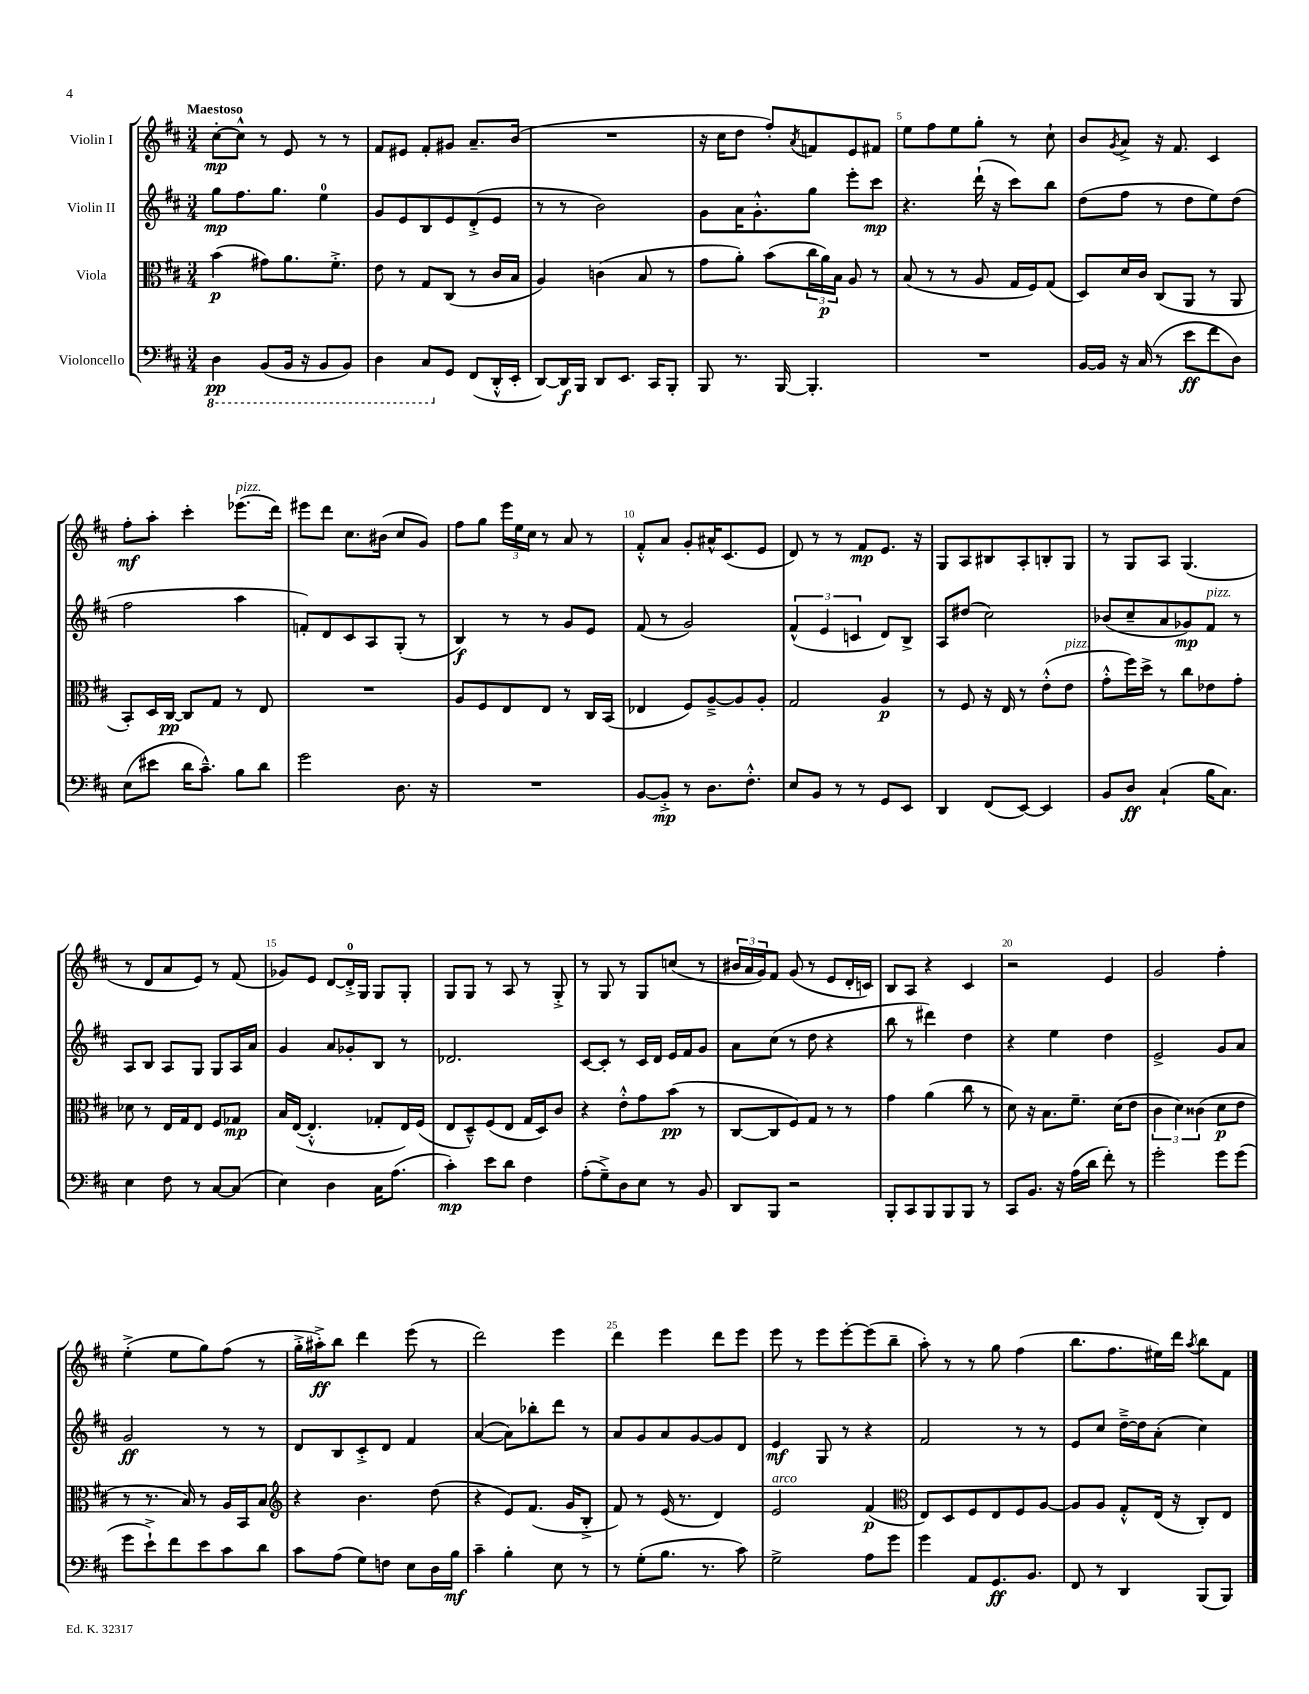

**kern	**dynam	**kern	**dynam	**kern	**dynam	**kern	**dynam
*part4	*part4	*part3	*part3	*part2	*part2	*part1	*part1
*staff4	*staff4	*staff3	*staff3	*staff2	*staff2	*staff1	*staff1
*I"Violoncello	*	*I"Viola	*	*I"Violin II	*	*I"Violin I	*
*clefF4	*	*clefC3	*	*clefG2	*	*clefG2	*
*k[f#c#]	*	*k[f#c#]	*	*k[f#c#]	*	*k[f#c#]	*
*M3/4	*	*M3/4	*	*M3/4	*	*M3/4	*
*8ba	*	*	*	*	*	*	*
=1	=1	=1	=1	=1	=1	=1	=1
!	!	!	!	!	!	!LO:TX:a:B:t=Maestoso	!
4DD\	pp	(4b\	p	8gg\L	mp	[8cc#'\L	mp
.	.	.	.	8.ff#\	.	8cc#^^\J]	.
(8BBB/L	.	8g#X\L)	.	.	.	8r	.
.	.	.	.	8.gg\J	.	.	.
16BBB/Jk	.	8.a\	.	.	.	8e/	.
16r	.	.	.	.	.	.	.
8BBB/L	.	.	.	4ee\	.	8r	.
.	.	8.f#'^\J	.	.	.	.	.
8BBB/J)	.	.	.	.	.	8r	.
=2	=2	=2	=2	=2	=2	=2	=2
4DD\	.	8e\	.	8g/L	.	8f#/L	.
.	.	8r	.	8e/	.	8e#X/J	.
8CC#/L	.	8G/L	.	8B/	.	8f#'/L	.
*X8ba	*	*	*	*	*	*	*
8GG/J	.	(8C#/J	.	8e/	.	8g#X/J	.
(8FF#/L	.	8r	.	(8d'^/	.	8.a~/L	.
16DD'^^/L	.	16c#/LL	.	8e/J	.	.	.
16EE'/JJ	.	16B/JJ	.	.	.	(16b/Jk	.
=3	=3	=3	=3	=3	=3	=3	=3
[8DD/L)	.	4A/)	.	8r	.	2.r	.
16DD/L]	f	.	.	8r	.	.	.
16BBB/JJ	.	.	.	.	.	.	.
8DD/L	.	(4cn\	.	2b\)	.	.	.
8.EE/J	.	.	.	.	.	.	.
.	.	8B/	.	.	.	.	.
16CC#/KL	.	.	.	.	.	.	.
8BBB'/J	.	8r	.	.	.	.	.
=4	=4	=4	=4	=4	=4	=4	=4
8BBB/	.	8g\L	.	8g\L	.	16r	.
.	.	.	.	.	.	16cc#\KL	.
8.r	.	8a'\J)	.	16a\K	.	8dd\J	.
.	.	.	.	8.g'^^\	.	.	.
.	.	(8b\L	.	.	.	8ff#'/L)	.
[16BBB/	.	.	.	.	.	.	.
.	.	.	.	.	.	8qa/	.
4.BBB'/]	.	24cc#\L	.	8gg\J	.	8fn/	.
.	.	24a\)	p	.	.	.	.
.	.	24B\JJ	.	.	.	.	.
.	.	8A/	.	8eee'\L	.	8e/	.
.	.	8r	.	8ccc#\J	mp	8f#X/J	.
=5	=5	=5	=5	=5	=5	=5	=5
2.r	.	(8B/	.	4.r	.	8ee\L	.
.	.	8r	.	.	.	8ff#\	.
.	.	8r	.	.	.	8ee\	.
.	.	8A/	.	(16ddd`\	.	8gg'\J	.
.	.	.	.	16r	.	.	.
.	.	16G/LL	.	8ccc#\L)	.	8r	.
.	.	16F#/J)	.	.	.	.	.
.	.	(8G/J	.	8bb\J	.	8cc#`\	.
=6	=6	=6	=6	=6	=6	=6	=6
[16BB/LL	.	8D/L)	.	(8dd\L	.	8b/L	.
16BB/JJ]	.	.	.	.	.	.	.
.	.	.	.	.	.	8qg/	.
16r	.	16d/L	.	8ff#\J	.	8a^/J	.
(16C#/	.	16c#/JJ	.	.	.	.	.
8r	.	(8C#/L	.	8r	.	16r	.
.	.	.	.	.	.	8.f#/	.
8e\L	ff	8AA/J	.	8dd\L	.	.	.
8f#\	.	8r	.	8ee\)	.	4c#/	.
8D\J)	.	8AA/	.	(8dd\J	.	.	.
!!LO:LB:g=z
=7	=7	=7	=7	=7	=7	=7	=7
(8E\L	.	8BB'/L)	.	2ff#\	.	8ff#'\L	mf
8e#X\J	.	16D/L	.	.	.	8aa'\J	.
.	.	[16C#/JJ	pp	.	.	.	.
16d\KL	.	8C#/L]	.	.	.	4ccc#'\	.
8.c#~^^\J)	.	.	.	.	.	.	.
.	.	8G/J	.	.	.	.	.
!	!	!	!	!	!	!LO:TX:a:i:t=pizz.	!
8B\L	.	8r	.	4aa\	.	(8.eee-X\L	.
8d\J	.	8E/	.	.	.	.	.
.	.	.	.	.	.	16ddd\Jk)	.
=8	=8	=8	=8	=8	=8	=8	=8
2g\	.	2.r	.	8fn'/L)	.	8eee#X\L	.
.	.	.	.	8d/	.	8ddd\J	.
.	.	.	.	8c#/	.	8.cc#\L	.
.	.	.	.	8A/	.	.	.
.	.	.	.	.	.	(16b#X\Jk	.
8.D\	.	.	.	(8G'/J	.	8cc#/L	.
.	.	.	.	8r	.	8g/J)	.
16r	.	.	.	.	.	.	.
=9	=9	=9	=9	=9	=9	=9	=9
2.r	.	8A/L	.	4B/)	f	8ff#\L	.
.	.	8F#/	.	.	.	8gg\J	.
.	.	8E/	.	8r	.	24eee\LL	.
.	.	.	.	.	.	24ee\	.
.	.	.	.	.	.	24cc#\JJ	.
.	.	8E/J	.	8r	.	8r	.
.	.	8r	.	8g/L	.	8a/	.
.	.	16C#/LL	.	8e/J	.	8r	.
.	.	(16BB/JJ	.	.	.	.	.
=10	=10	=10	=10	=10	=10	=10	=10
[8BB/L	.	4E-X/	.	(8f#/	.	8f#'^^/L	.
8BB'^/J]	mp	.	.	8r	.	8a/J	.
8r	.	8F#/L)	.	2g/)	.	8g'/L	.
8.D\L	.	[8A~^/	.	.	.	16a#X^^/K	.
.	.	.	.	.	.	(8.c#/	.
.	.	8A/]	.	.	.	.	.
8.F#'^^\J	.	.	.	.	.	.	.
.	.	8A'/J	.	.	.	8e/J	.
=11	=11	=11	=11	=11	=11	=11	=11
8E/L	.	2G/	.	(6f#^^/	.	8d/)	.
8BB/J	.	.	.	.	.	8r	.
.	.	.	.	6e/	.	.	.
8r	.	.	.	.	.	8r	.
.	.	.	.	6cn/	.	.	.
8r	.	.	.	.	.	8f#/L	mp
8GG/L	.	4A/	p	8d/L)	.	8.e/J	.
8EE/J	.	.	.	8B^/J	.	.	.
.	.	.	.	.	.	16r	.
=12	=12	=12	=12	=12	=12	=12	=12
4DD/	.	8r	.	8A/L	.	8G/L	.
.	.	8F#/	.	(8dd#X/J	.	8A/	.
(8FF#/L	.	16r	.	2cc#\)	.	8B#X/	.
.	.	16E/	.	.	.	.	.
[8EE/J)	.	8r	.	.	.	8A'/	.
4EE/]	.	(8e'^^\L	.	.	.	8Bn'/	.
!	!	!LO:TX:a:i:t=pizz.	!	!	!	!	!
.	.	8e\J	.	.	.	8G/J	.
=13	=13	=13	=13	=13	=13	=13	=13
8BB/L	.	8g'^^\L	.	(8b-X/L	.	8r	.
8D/J	ff	16ff#\L)	.	8cc#~/	.	8G/L	.
.	.	16dd^\JJ	.	.	.	.	.
(4C#`/	.	8r	.	8a/	.	8A/J	.
.	.	8cc#\L	.	8g-X/)	mp	(4.G/	.
!	!	!	!	!LO:TX:a:i:t=pizz.	!	!	!
16B\KL	.	8e-X\	.	8f#/J	.	.	.
8.C#\J)	.	.	.	.	.	.	.
.	.	8g'\J	.	8r	.	.	.
!!LO:LB:g=z
=14	=14	=14	=14	=14	=14	=14	=14
4E\	.	8d-X\	.	8A/L	.	8r	.
.	.	8r	.	8B/J	.	8d/L	.
8F#\	.	16E/LL	.	8A/L	.	8a/	.
.	.	16G/J	.	.	.	.	.
8r	.	8E/J	.	8G/J	.	8e/J)	.
[8C#/L	.	8F#/L	.	8G/L	.	8r	.
(8C#/J]	.	8G-X/J	mp	16A/L	.	(8f#/	.
.	.	.	.	16a/JJ	.	.	.
=15	=15	=15	=15	=15	=15	=15	=15
4E\)	.	16B/LL	.	4g/	.	8g-X/L)	.
.	.	([16E/JJ	.	.	.	.	.
.	.	4.E'^^/]	.	.	.	8e/J	.
4D\	.	.	.	8a/L	.	[8d/L	.
.	.	.	.	8g-X'/	.	16d'^/L]	.
.	.	.	.	.	.	16G/JJ	.
16C#\KL	.	8G-X'/L	.	8B/J	.	8G/L	.
(8.A\J	.	.	.	.	.	.	.
.	.	16E/L)	.	8r	.	8G'/J	.
.	.	(16F#/JJ	.	.	.	.	.
=16	=16	=16	=16	=16	=16	=16	=16
4c#'\)	mp	8E/L	.	2.d-X/	.	8G/L	.
.	.	8D~^^/)	.	.	.	8G/J	.
8e\L	.	(8F#/	.	.	.	8r	.
8d\J	.	8E/J	.	.	.	8A/	.
4F#\	.	16G/LL	.	.	.	8r	.
.	.	16D/J)	.	.	.	.	.
.	.	8c#/J	.	.	.	8G'^/	.
=17	=17	=17	=17	=17	=17	=17	=17
(8A'\L	.	4r	.	[8c#/L	.	8r	.
8G~^\)	.	.	.	8c#'/J]	.	8G/	.
8D\	.	8e'^^\L	.	8r	.	8r	.
8E\J	.	8g\	.	16c#/LL	.	8G/L	.
.	.	.	.	16d/JJ	.	.	.
8r	.	(8b\J	pp	16e/LL	.	(8ccn/J	.
.	.	.	.	16f#/J	.	.	.
8BB/	.	8r	.	8g/J	.	8r	.
=18	=18	=18	=18	=18	=18	=18	=18
8DD/L	.	[8C#/L	.	8a\L	.	24b#X/LL	.
.	.	.	.	.	.	24a/	.
.	.	.	.	.	.	24g/J)	.
8BBB/J	.	8C#/]	.	(8cc#\J	.	8f#/J	.
2r	.	8F#/)	.	8r	.	(8g/	.
.	.	8G/J	.	8dd\	.	8r	.
.	.	8r	.	4r	.	8e/L	.
.	.	8r	.	.	.	16d'/L	.
.	.	.	.	.	.	16cn/JJ)	.
=19	=19	=19	=19	=19	=19	=19	=19
8BBB'/L	.	4g\	.	8bb\	.	8B/L	.
8CC#/	.	.	.	8r	.	8A/J	.
8BBB/	.	(4a\	.	4ddd#X\)	.	4r	.
8BBB/	.	.	.	.	.	.	.
8BBB/J	.	8cc#\	.	4dd\	.	4c#/	.
8r	.	8r	.	.	.	.	.
=20	=20	=20	=20	=20	=20	=20	=20
8CC#/L	.	8d\)	.	4r	.	2r	.
8.BB/J	.	16r	.	.	.	.	.
.	.	8.B\L	.	.	.	.	.
.	.	.	.	4ee\	.	.	.
16r	.	.	.	.	.	.	.
(16A\LL	.	8.f#~\J	.	.	.	.	.
16d\JJ	.	.	.	.	.	.	.
8f#'\)	.	.	.	4dd\	.	4e/	.
.	.	(16d\KL	.	.	.	.	.
8r	.	8e\J	.	.	.	.	.
=21	=21	=21	=21	=21	=21	=21	=21
2g'\	.	6c#\	.	2e^/	.	2g/	.
.	.	6d\)	.	.	.	.	.
.	.	(6c##X\	.	.	.	.	.
8g\L	.	8d\L	p	8g/L	.	4ff#'\	.
(8g\J	.	8e\J	.	8a/J	.	.	.
!!LO:LB:g=z
=22	=22	=22	=22	=22	=22	=22	=22
8g\L	.	8r	.	2g/	ff	(4ee'^\	.
8e`^\)	.	8.r	.	.	.	.	.
8f#\	.	.	.	.	.	8ee\L	.
.	.	16B/)	.	.	.	.	.
8e\	.	8r	.	.	.	8gg\)	.
8c#\	.	16A/LL	.	8r	.	(8ff#\J	.
.	.	16BB/J	.	.	.	.	.
8d\J	.	8B/J	.	8r	.	8r	.
=23	=23	=23	=23	=23	=23	=23	=23
*	*	*clefG2	*	*	*	*	*
8c#\L	.	4r	.	8d/L	.	16gg'^\LL	.
.	.	.	.	.	.	16aa#X'^\J)	ff
(8A\J	.	.	.	8B/	.	8bb\J	.
8G\L)	.	4.b\	.	8c#'^/	.	4ddd\	.
8Fn\J	.	.	.	8d/J	.	.	.
8E\L	.	.	.	4f#/	.	(8eee\	.
16D\L	.	(8dd\	.	.	.	8r	.
16B\JJ	mf	.	.	.	.	.	.
=24	=24	=24	=24	=24	=24	=24	=24
4c#~\	.	4r	.	([4a/	.	2ddd\)	.
4B'\	.	8e/L)	.	8a\L])	.	.	.
.	.	(8.f#/J	.	8bb-X'\	.	.	.
8E\	.	.	.	8ddd\J	.	4eee\	.
.	.	16g/KL	.	.	.	.	.
8r	.	8B'^/J	.	8r	.	.	.
=25	=25	=25	=25	=25	=25	=25	=25
8r	.	8f#/)	.	8a/L	.	4ddd\	.
(8G'\L	.	8r	.	8g/	.	.	.
8.B\J	.	(16e/	.	8a/	.	4eee\	.
.	.	8.r	.	.	.	.	.
.	.	.	.	[8g/	.	.	.
8.r	.	.	.	.	.	.	.
.	.	4d/)	.	8g/]	.	8ddd\L	.
8c#\)	.	.	.	8d/J	.	8eee\J	.
=26	=26	=26	=26	=26	=26	=26	=26
!	!	!LO:TX:a:i:t=arco	!	!	!	!	!
2G^\	.	2e/	.	4e/	mf	8eee\	.
.	.	.	.	.	.	8r	.
.	.	.	.	8G/	.	8eee\L	.
.	.	.	.	8r	.	[8eee'\	.
8A\L	.	(4f#/	p	4r	.	(8eee\]	.
8g\J	.	.	.	.	.	8bb~\J	.
=27	=27	=27	=27	=27	=27	=27	=27
*	*	*clefC3	*	*	*	*	*
4g\	.	8E/L)	.	2f#/	.	8aa'\)	.
.	.	8D/	.	.	.	8r	.
8AA/L	.	8F#/	.	.	.	8r	.
8.GG/	ff	8E/	.	.	.	8gg\	.
.	.	8F#/	.	8r	.	(4ff#\	.
8.BB/J	.	.	.	.	.	.	.
.	.	[8A/J	.	8r	.	.	.
=28	=28	=28	=28	=28	=28	=28	=28
8FF#/	.	8A/L]	.	8e/L	.	8.bb\L	.
8r	.	8A/J	.	8cc#/J	.	.	.
.	.	.	.	.	.	8.ff#\	.
4DD/	.	8G'^^/L	.	[16dd~^\LL	.	.	.
.	.	.	.	16dd\J]	.	.	.
.	.	(16E/Jk	.	(8a'\J	.	16ee#X\L)	.
.	.	16r	.	.	.	16ddd\JJ	.
.	.	.	.	.	.	8qaa/	.
(8BBB/L	.	8C#'/L)	.	4cc#\)	.	8bb\L	.
8BBB/J)	.	8E/J	.	.	.	8f#\J	.
==	==	==	==	==	==	==	==
*-	*-	*-	*-	*-	*-	*-	*-
